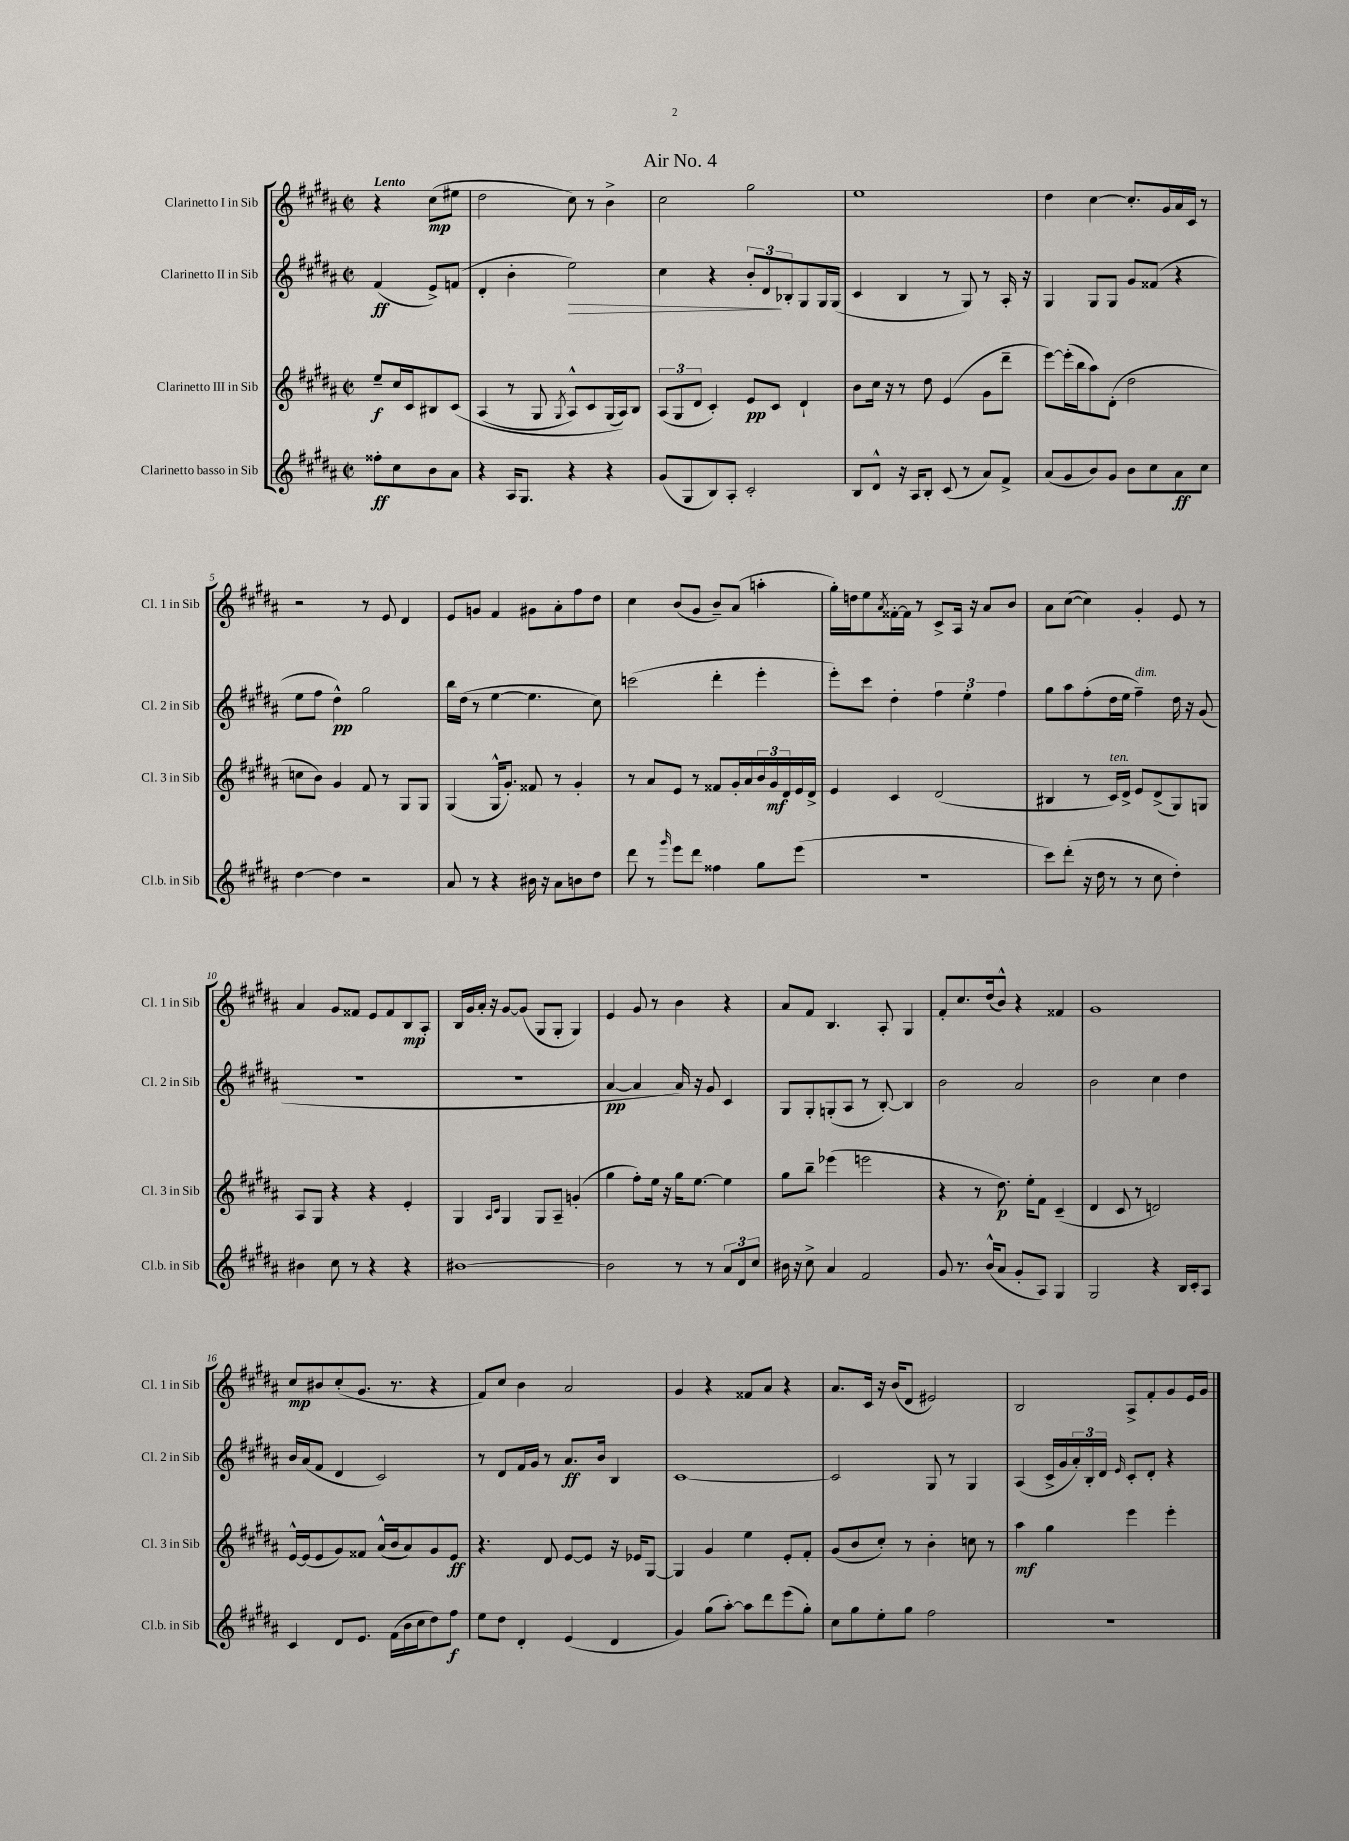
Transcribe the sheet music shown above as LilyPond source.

\header { title = "Air No. 4" }
<<
\new StaffGroup <<
\new Staff = "s0" \with { instrumentName = "Clarinetto I in Sib" shortInstrumentName = "Cl. 1 in Sib" } {
    \clef treble \key b \major \defaultTimeSignature \time 2/2 \partial 2 \tempo "Lento"
    r4 cis''8\mp( eis''8 |
    dis''2 cis''8) r8 b'4-> |
    cis''2 gis''2 |
    e''1 |
    dis''4 cis''4~ cis''8.-. gis'16 ais'16 cis'16 r8 |
    r2 r8 e'8 dis'4 |
    e'8 g'8 fis'4 gis'8 ais'8-. fis''8 dis''8 |
    cis''4 b'8( gis'8 b'8--) ais'8( a''4-. |
    gis''16-.) d''16 e''8 \acciaccatura { ais'8 } fisis'16~-. fisis'16 r8 cis'8-> ais16 r16 ais'8 b'8 |
    ais'8 cis''8~( cis''4) gis'4-. e'8 r8 |
    ais'4 gis'8 fisis'8 e'8 fisis'8 b8\mp ais8-. |
    b16 gis'16 ais'16-. r16 gis'8~ gis'8( gis8 gis8-. gis4) |
    e'4 gis'8 r8 b'4 r4 |
    ais'8 fis'8 b4. ais8-. gis4 |
    fis'8-. cis''8. dis''16( b'8-^) r4 fisis'4 |
    gis'1 |
    cis''8\mp bis'8 cis''8-.( gis'8. r8. r4 |
    fis'8) cis''8 b'4 ais'2 |
    gis'4 r4 fisis'8 ais'8 r4 |
    ais'8. cis'16 r16 b'16( dis'8 eis'2) |
    b2 ais8-> fis'8-. gis'8 e'16 gis'16 \bar "|." |
}
\new Staff = "s1" \with { instrumentName = "Clarinetto II in Sib" shortInstrumentName = "Cl. 2 in Sib" } {
    \clef treble \key b \major \defaultTimeSignature \time 2/2 \partial 2
    fis'4\ff( e'8->) f'8( |
    dis'4-. b'4-. e''2\>) |
    cis''4 r4 \tuplet 3/2 { b'8-. dis'8\! bes8-. } gis8 gis16 gis16( |
    cis'4 b4 r8 gis8) r8 ais16-. r16 |
    gis4 gis8 gis8 gis'8 fisis'8( r4 |
    e''8 fis''8 dis''4-^\pp) gis''2 |
    b''16 dis''16( r8 e''4~ e''4. cis''8) |
    c'''2( dis'''4-. e'''4-. |
    e'''8-.) cis'''8 dis''4-. \tuplet 3/2 { fis''4 e''4-. fis''4 } |
    gis''8 ais''8 fis''8-.( dis''16 e''16 fis''4--^\markup { \italic "dim." }) dis''16 r16 gis'8( |
    R1 |
    R1 |
    ais'4~\pp ais'4 ais'16) r16 gis'8 cis'4 |
    gis8 gis8-. g8-.( ais8 r8 b8~-.) b4 |
    b'2 ais'2 |
    b'2 cis''4 dis''4 |
    b'16 ais'16( fis'8 dis'4 cis'2) |
    r8 dis'8 fis'16 gis'16 r8 ais'8.\ff b'16 b4 |
    cis'1~ |
    cis'2 gis8 r8 gis4 |
    ais4( cis'16-> gis'16 \tuplet 3/2 { ais'16-.) b16-. dis'16 } \grace { e'16 } cis'8-. dis'8-. r4 \bar "|." |
}
\new Staff = "s2" \with { instrumentName = "Clarinetto III in Sib" shortInstrumentName = "Cl. 3 in Sib" } {
    \clef treble \key b \major \defaultTimeSignature \time 2/2 \partial 2
    e''8--\f cis''16 cis'16 bis8 cis'8\( |
    ais4( r8 gis8 \acciaccatura { gis8 } ais8-^) cis'8 gis16( ais16)\) b8 |
    \tuplet 3/2 { ais8( gis8 dis'8 } cis'4-.) e'8\pp cis'8 dis'4-! |
    b'8 cis''16 r16 r8 dis''8 e'4( gis'8 dis'''8-- |
    e'''8~) e'''16-.( b''16 ais''8) dis'8-.( dis''2 |
    c''8 b'8) gis'4 fis'8 r8 gis8 gis8 |
    gis4( gis16-^ gis'8.-.) fisis'8 r8 gis'4-. |
    r8 ais'8 e'8 r8 fisis'8 gis'16-. ais'16 \tuplet 3/2 { b'16 gis'16\mf dis'16 } e'16 dis'16-> |
    e'4 cis'4 dis'2( |
    bis4 r8 cis'16^\markup { \italic "ten." }) dis'16-> e'8 dis'8->( gis8) g8 |
    ais8 gis8 r4 r4 e'4-. |
    gis4 \grace { ais16 cis'16 } gis4 gis8 ais8-- g'4-.( |
    gis''4 fis''8-.) e''16 r16 gis''16 e''8.~ e''4 |
    gis''8 b''8-- ees'''4( e'''2 |
    r4 r8 dis''8.\p) e''16-. fis'8 cis'4--( |
    dis'4 cis'8 r8 d'2) |
    e'16~-^ e'16( e'8 gis'8) fisis'8 ais'16-^( b'16 ais'8) gis'8 e'8\ff |
    r4. dis'8 e'8~ e'8 r16 ees'16 gis8~ |
    gis4 gis'4 e''4 e'8-. fis'8-. |
    gis'8( b'8 cis''8-.) r8 b'4-. c''8 r8 |
    ais''4\mf gis''4 e'''4 e'''4-. \bar "|." |
}
\new Staff = "s3" \with { instrumentName = "Clarinetto basso in Sib" shortInstrumentName = "Cl.b. in Sib" } {
    \clef treble \key b \major \defaultTimeSignature \time 2/2 \partial 2
    fisis''8-.\ff cis''8 b'8 ais'8 |
    r4 ais16 gis8. r4 r4 |
    gis'8( gis8 b8) ais8-. cis'2-. |
    b8 dis'8-^ r16 ais16 b8-. cis'8( r8 ais'8) fis'8-> |
    ais'8( gis'8 b'8) gis'8 b'8 cis''8 ais'8\ff cis''8 |
    dis''4~ dis''4 r2 |
    ais'8 r8 r4 bis'16 r16 ais'8 b'8 dis''8 |
    dis'''8 r8 \grace { gis'''16 } e'''8 dis'''8 fisis''4 gis''8 e'''8( |
    r1 |
    cis'''8) dis'''8-.( r16 dis''16 r8 r8 cis''8 dis''4-.) |
    bis'4 cis''8 r8 r4 r4 |
    bis'1~ |
    bis'2 r8 r8 \tuplet 3/2 { ais'8 dis'8 cis''8 } |
    bis'16 r16 cis''8-> ais'4 fis'2 |
    gis'8 r8. b'16-^( ais'8 gis'8-. ais8) gis4 |
    gis2 r4 b16 cis'16-. ais8 |
    cis'4 dis'8 e'8. fis'16( b'16 cis''16 dis''8) fis''8\f |
    e''8 dis''8 dis'4-. e'4( dis'4 |
    gis'4) gis''8( ais''8~-.) ais''8 dis'''8 e'''8( gis''8-.) |
    cis''8 gis''8 e''8-. gis''8 fis''2 |
    R1 \bar "|." |
}
>>
>>
